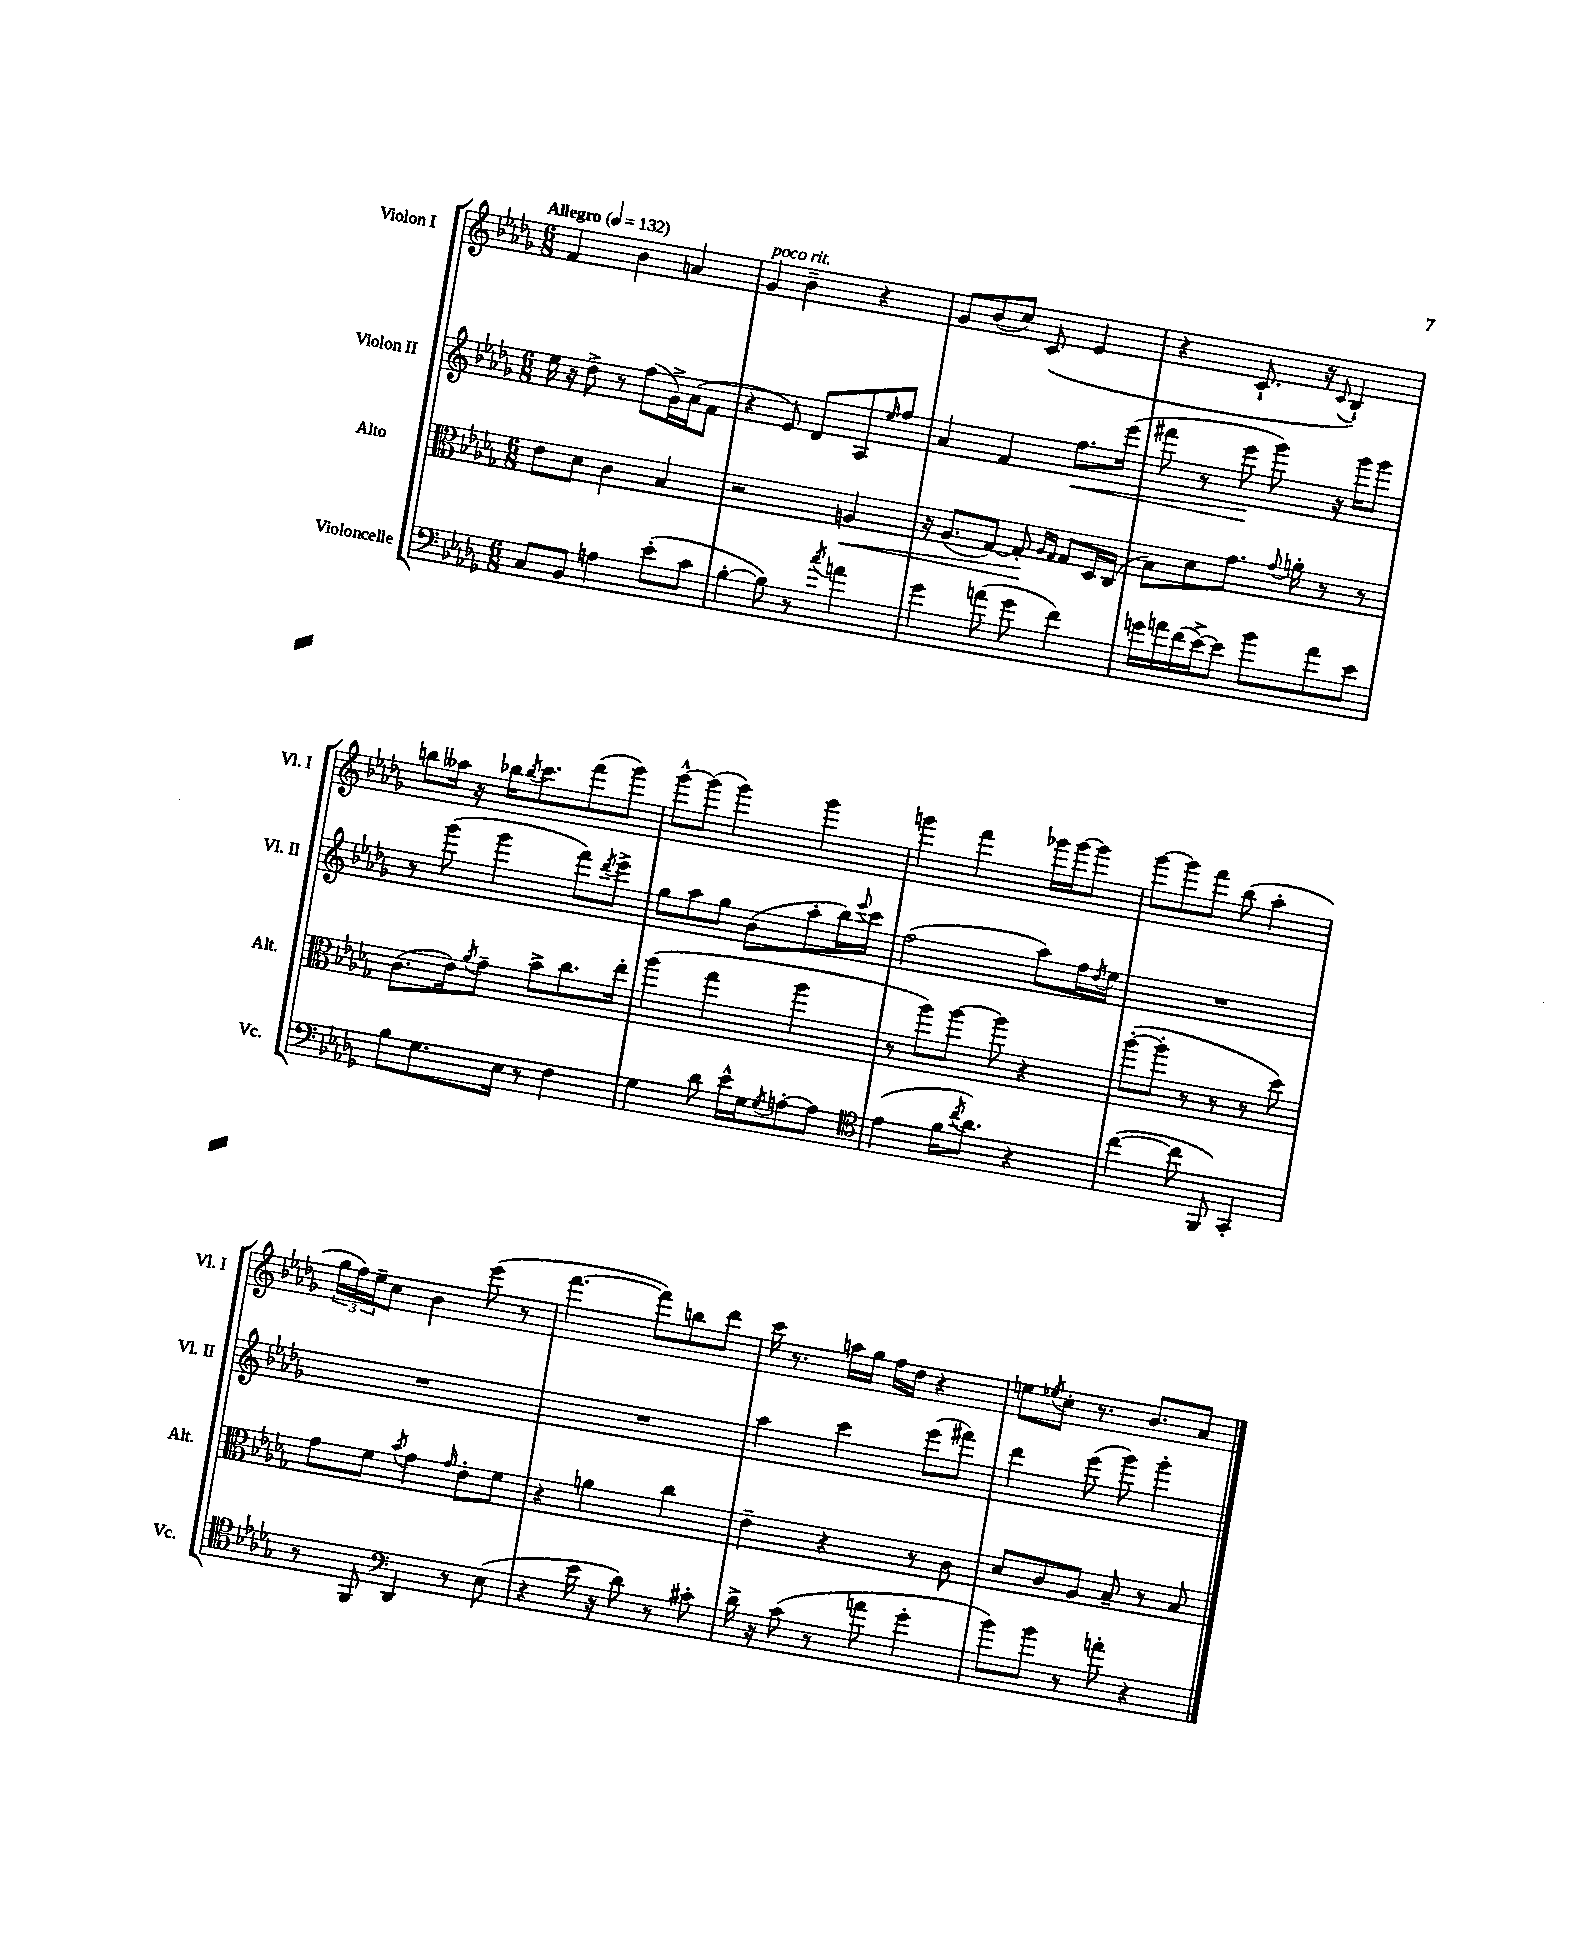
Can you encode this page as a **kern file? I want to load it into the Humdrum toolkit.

**kern	**kern	**kern	**kern
*staff4	*staff3	*staff2	*staff1
*clefF4	*clefC3	*clefG2	*clefG2
*k[b-e-a-d-g-]	*k[b-e-a-d-g-]	*k[b-e-a-d-g-]	*k[b-e-a-d-g-]
*M6/8	*M6/8	*M6/8	*M6/8
*MM132	*MM132	*MM132	*MM132
8C/L	8e-\L	16ee-\	4f/
.	.	16r	.
8BB-/J	8d-\J	8dd-^\	.
4A\	4c\	8r	4b-\
.	.	(8ff\L	.
(8e-'\L	4B-/	16g-^\L)	4a/
.	.	(16a-\J	.
8c\J	.	8f\J	.
=	=	=	=
[4B-'\	2r	4r	4g-/
8B-\])	.	8e-/)	4b-~\
8r	.	8d-/L	.
8qcc/	.	.	.
4a\	4A/	8A-/	4r
.	.	16qqee-/	.
.	.	8ff/J	.
=	=	=	=
4g-\	16r	4a-/	8g-/L
.	(8.A-/L	.	.
.	.	.	(8b-/
(8a\	[8G-/J)	4f/	8cc/J)
8g-\	8G-'/]	.	(8c/
.	16qqA-/LL	.	.
.	16qqG-/JJ	.	.
4f\)	8G-/L	8.ff\L	4e-/
.	16D-/L	.	.
.	(16C/JJ	(16eee-\Jk	.
=	=	=	=
16g\LL	8B-\L)	8fff#\	4r
16a\	.	.	.
(16f\	8d-\	8r	.
[16e-^\J)	.	.	.
8e-\]J	8.g-\J	8eee-\	8.c`/
8b-\L	.	8ggg-\)	.
.	8qqg-/	.	.
.	16a'\	.	16r
.	.	.	8qqc/
8a\	8r	16r	4B-`/)
.	.	16ggg-\LK	.
8e-\J	8r	8ggg-\J	.
=	=	=	=
8B-\L	(8.c\L	8r	8bb\L
8.G-\	.	(8ggg-\	16aa--\Jk
.	16e-\k)	.	16r
.	8qa-/	.	.
.	8g-~\J	4ggg-\	16bb-\LK
.	.	.	8qbb-/
16E-\Jk	.	.	8.ccc\
8r	8b-^\L	.	.
4F\	8.cc\	8fff\L)	(8fff\
.	.	8qddd-/	.
.	.	8eee-^\J	8ggg-\J)
.	16ee-'\Jk	.	.
=	=	=	=
4G-\	(4aa-\	8gg-\L	[8ggg-^^\L
.	.	8aa-\	(8ggg-\]J
8d-\	4gg-\	8gg-\J	4ggg-\)
16e-^^\LL	.	(8b-\L	.
16G-\J	.	.	.
8qG-/	.	.	.
[8A'\	4aa-\	8aa-'\	4ggg-\
8A\]J	.	16bb-\L)	.
.	.	8qqeee-/	.
.	.	16ccc\JJ	.
=	=	=	=
*clefC4	*	*	*
(4e-\	8r	(2ff\	4ggg\
.	8aa-\L)	.	.
16f\LK	[8aa-\J	.	4fff\
8qcc/	.	.	.
8.a-\J)	.	.	.
.	8aa-\]	.	.
4r	4r	8aa-\L)	16ggg-\LL
.	.	.	[16ggg-\J
.	.	16ff\L	8ggg-\]J
.	.	8qdd-/	.
.	.	16ee-\JJ	.
=	=	=	=
([4cc\	([8aa-'\L	2.r	[8ggg-\L
.	8aa-'\]J	.	8ggg-\]
8cc\]	8r	.	8fff\J
8FF/)	8r	.	(8bb-\
4GG-'/	8r	.	4aa-'\
.	8dd-\)	.	.
=	=	=	=
8r	8g-\L	2.r	24gg-\LL
.	.	.	24ff\)
.	.	.	24ee-~\J
8FF/	8f\J	.	8cc\J
*clefF4	*	*	*
.	8qb-/	.	.
4DD-/	4g-\	.	4b-\
.	16qqg-/	.	.
8r	8e-'\L	.	(8eee-\
(8E-\	8f\J	.	8r
=	=	=	=
4r	4r	2.r	[4.fff\
16e-\	4a\	.	.
16r	.	.	.
8d-\)	.	.	8fff\]L)
8r	4cc\	.	8bb\
8c#'\	.	.	8ddd-\J
=	=	=	=
16d-^\	4e-~\	4aa-\	16ccc\
16r	.	.	8.r
(8c\	.	.	.
8r	4r	4ccc\	16aa\LL
.	.	.	16gg-\JJ
8a\	.	.	16ff\LL
.	.	.	16dd-\JJ
4g-'\	8r	(8eee-\L	4r
.	8c\	8fff#\J)	.
=	=	=	=
8b-\L)	8d-/L	4ddd-\	8ee\L
.	.	.	8qee-/
8b-\J	8c/	.	8cc'\J
8r	8A-/J	(8eee-\	8.r
8a'\	8B-~/	8ggg-\)	.
.	.	.	8.b-/L
4r	8r	4ggg-'\	.
.	8B-/	.	8a-/J
==	==	==	==
*-	*-	*-	*-
